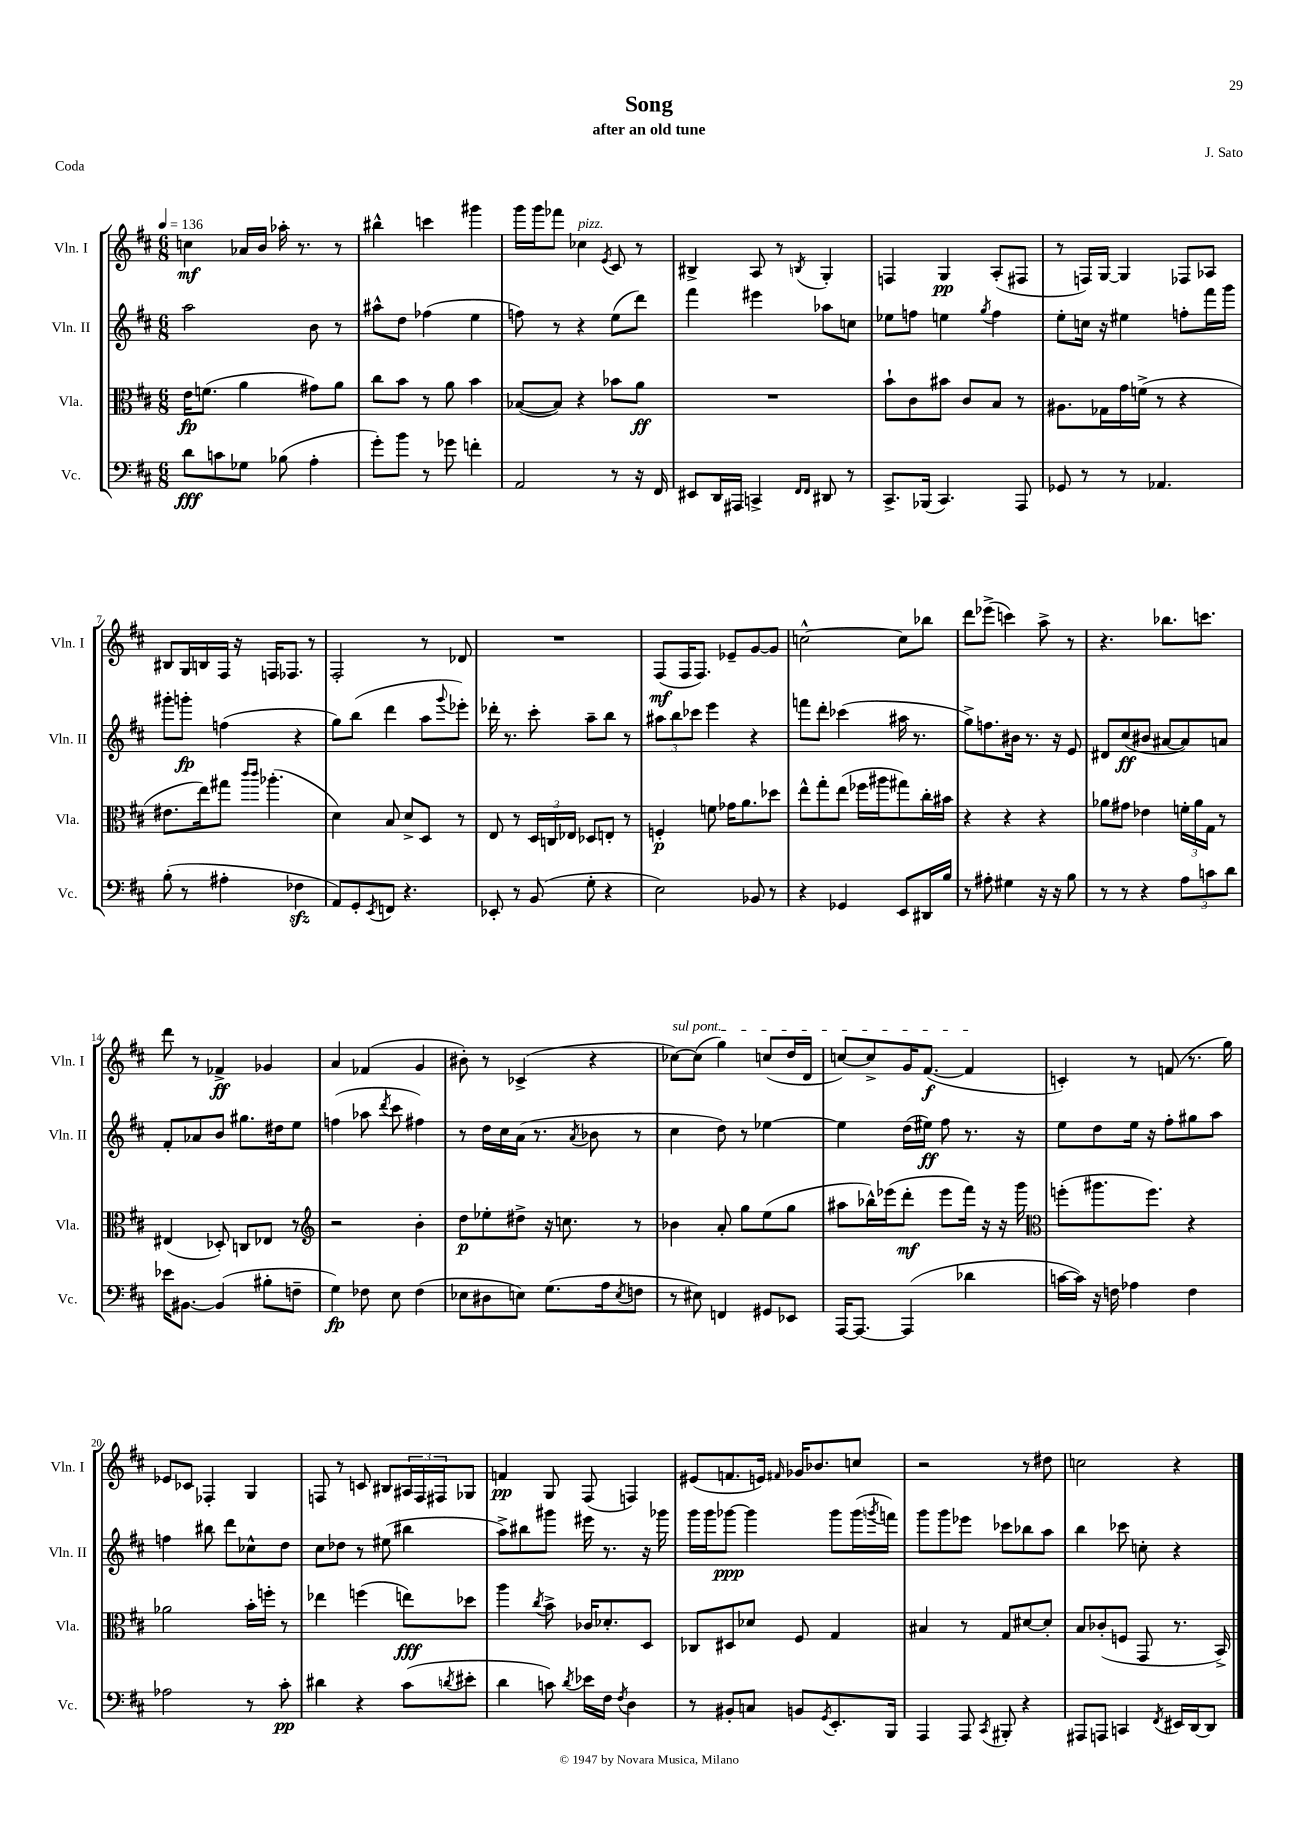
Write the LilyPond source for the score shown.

\header { title = "Song" composer = "J. Sato" subtitle = "after an old tune" piece = "Coda" }
<<
\new StaffGroup <<
\new Staff = "s0" \with { instrumentName = "Vln. I" shortInstrumentName = "Vln. I" } {
    \clef treble \key d \major \numericTimeSignature \time 6/8 \tempo 4 = 136
    c''4\mf aes'16 b'16 aes''16-. r8. r8 |
    bis''4-^ c'''4 gis'''4 |
    g'''16 g'''16 fes'''8 ces''4^\markup { \italic "pizz." } \acciaccatura { e'8 } cis'8 r8 |
    bis4-> a8 r8 \acciaccatura { b8 } g4-. |
    f4 g4\pp a8-.( fis8 |
    r8 f16) g16~ g4 fes8 aes8 |
    bis8 g16 b16 fis16 r16 f16 fes8. r8 |
    fis2-. r8 des'8 |
    R2. |
    fis8\mf( fis16 fis8.) ees'8-- g'8~ g'8 |
    c''2~-^ c''8 bes''8 |
    d'''8 ees'''8->( c'''4) a''8-> r8 |
    r4. bes''8. c'''8. |
    d'''8 r8 fes'4->\ff ges'4 |
    a'4 fes'4( g'4 |
    bis'8-.) r8 ces'4->( r4 |
    \once \override TextSpanner.bound-details.left.text = \markup { \italic "sul pont." } ces''8~\startTextSpan) ces''8( g''4) c''8( d''16 d'16 |
    c''8~) c''8-> g'16 fis'8.~\f( fis'4\stopTextSpan |
    c'4-.) r8 f'8( r8. g''16) |
    ees'8 ces'8 fes4-. g4 |
    f8 r8 c'8 bis8 \tuplet 3/2 { ais16 f16 fis16 } ges8 |
    f'4\pp g8 fis8( f4) |
    eis'8( f'8. e'16) \grace { fis'16 } ges'16 bes'8. c''8 |
    r2 r8 dis''8 |
    c''2 r4 \bar "|." |
}
\new Staff = "s1" \with { instrumentName = "Vln. II" shortInstrumentName = "Vln. II" } {
    \clef treble \key d \major \numericTimeSignature \time 6/8
    a''2 b'8 r8 |
    ais''8-^ d''8 fes''4( e''4 |
    f''8) r8 r4 e''8( d'''8) |
    fis'''4 eis'''4 aes''8 c''8 |
    ees''8 f''8 e''4 \acciaccatura { g''8 } f''4 |
    e''8-. c''16 r16 eis''4 f''8-. fis'''16 g'''16 |
    gis'''8-. g'''8-.\fp f''4( r4 |
    g''8) b''8( d'''4 a''8 \appoggiatura { g'''8 } ees'''8-.) |
    des'''16-. r8. cis'''8-. a''8-- b''8 r8 |
    \tuplet 3/2 { ais''8 b''8 ces'''8 } e'''4 r4 |
    f'''8 d'''8-. ces'''4( ais''16 r8. |
    g''8->) f''8. bis'16 r8. r16 e'8 |
    dis'8 cis''8\ff( bis'8 ais'8~ ais'8) a'8 |
    fis'8-. aes'8 b'8 gis''8. dis''16 e''8 |
    f''4( aes''8 \acciaccatura { d'''8 } cis'''8 fis''4) |
    r8 d''16 cis''16 a'16( r8. \acciaccatura { a'8 } bes'8 r8 |
    cis''4 d''8) r8 ees''4~ |
    ees''4 d''16( eis''16\ff) fis''8 r8. r16 |
    e''8 d''8 e''16 r16 fis''8-. gis''8 a''8 |
    f''4 bis''8 d'''8 ces''8-^ d''8 |
    cis''8 des''8 r8 eis''8( bis''4 |
    a''8->) bis''8 gis'''8 eis'''16 r8. r16 ges'''16 |
    g'''16 g'''16 ges'''8~\ppp ges'''4 ges'''8 ges'''16( \acciaccatura { g'''8 } f'''16) |
    g'''8 g'''8 ees'''8 ces'''8 bes''8 a''8 |
    b''4 ces'''8 c''8-. r4 \bar "|." |
}
\new Staff = "s2" \with { instrumentName = "Vla." shortInstrumentName = "Vla." } {
    \clef alto \key d \major \numericTimeSignature \time 6/8
    e'16\fp f'8.( a'4 gis'8) a'8 |
    cis''8 b'8 r8 a'8 b'4 |
    bes8~( bes8) r4 bes'8 a'8\ff |
    R2. |
    b'8-! cis'8 bis'8 cis'8 b8 r8 |
    ais8. ges16 g'16 f'16->( r8 r4 |
    eis'8. e''16) gis''8 \grace { cis'''16 cis'''16 } aes''4.-.( |
    d'4) b8 d'8-> d8 r8 |
    e8 r8 \tuplet 3/2 { d16 c16 ees16 } des8 e8-. r8 |
    f4-.\p f'8 ges'16 a'8. des''8 |
    e''8-^ g''8-. e''8( fes''16 ais''16 gis''8) cis''16-. bis'16 |
    r4 r4 r4 |
    aes'8 gis'8 ees'4 \tuplet 3/2 { f'16-. aes'16 g16 } r8 |
    eis4( des8-.) c8 ees8 r8 |
    \clef treble r2 b'4-. |
    d''8\p ees''8-. dis''8-> r16 c''8. r8 |
    bes'4 a'8-. g''8 e''8( g''8 |
    ais''8 bes''16-^) ees'''16( d'''8-.\mf ees'''8 fis'''16) r16 r16 g'''16 |
    \clef alto f''8-.( ais''8. f''8.) r4 |
    aes'2 b'16-. f''16-. r8 |
    ees''4 f''4( e''8\fff) des''8 |
    a''4 \acciaccatura { cis''8 } b'8-> ces'16 des'8.-. d8 |
    ces8 dis8 des'8 fis8 g4 |
    bis4 r8 g8 dis'8~ dis'8-. |
    b8 ces'8-.( f8 g,8 r8. b,16->) \bar "|." |
}
\new Staff = "s3" \with { instrumentName = "Vc." shortInstrumentName = "Vc." } {
    \clef bass \key d \major \numericTimeSignature \time 6/8
    d'8\fff c'8 ges8 bes8( a4-. |
    g'8-.) b'8 r8 ges'8 f'4-. |
    a,2 r8 r16 fis,16 |
    eis,8 d,16 ais,,16 c,4-> \grace { fis,16 fis,16 } dis,8 r8 |
    cis,8.-> bes,,16( cis,4.) a,,8 |
    ges,8 r8 r8 aes,4. |
    b8-.( r8 ais4-. fes4\sfz |
    a,8) g,8-. \acciaccatura { e,8 } f,8 r4. |
    ees,8-. r8 b,8( g8-. r4 |
    e2) bes,8 r8 |
    r4 ges,4 e,8 dis,16 b16 |
    r8 ais8-. gis4 r16 r16 b8 |
    r8 r8 r4 \tuplet 3/2 { a8 c'8 d'8 } |
    ees'16 bis,8.~ bis,4( bis8-. f8-- |
    g4\fp) fes8 e8 fes4( |
    ees8 dis8 e8) g8.( a16 \acciaccatura { e8 } f8 |
    r8 eis8) f,4 gis,8 ees,8 |
    a,,16~ a,,8.~ a,,4( des'4 |
    c'16~ c'16) r16 f16 aes4 f4 |
    aes2 r8 cis'8-.\pp |
    dis'4 r4 cis'8( \acciaccatura { d'8 } eis'8-. |
    d'4 c'8) \acciaccatura { d'8 } ees'16 fis16 \acciaccatura { fis8 } d4 |
    r8 bis,8-. c8 b,8 \acciaccatura { g,8 } e,8.-. b,,16 |
    a,,4 a,,8 \acciaccatura { cis,8 } bis,,8-. r4 |
    ais,,8 a,,8 c,4 \acciaccatura { fis,8 } eis,16 d,16~ d,8 \bar "|." |
}
>>
>>
